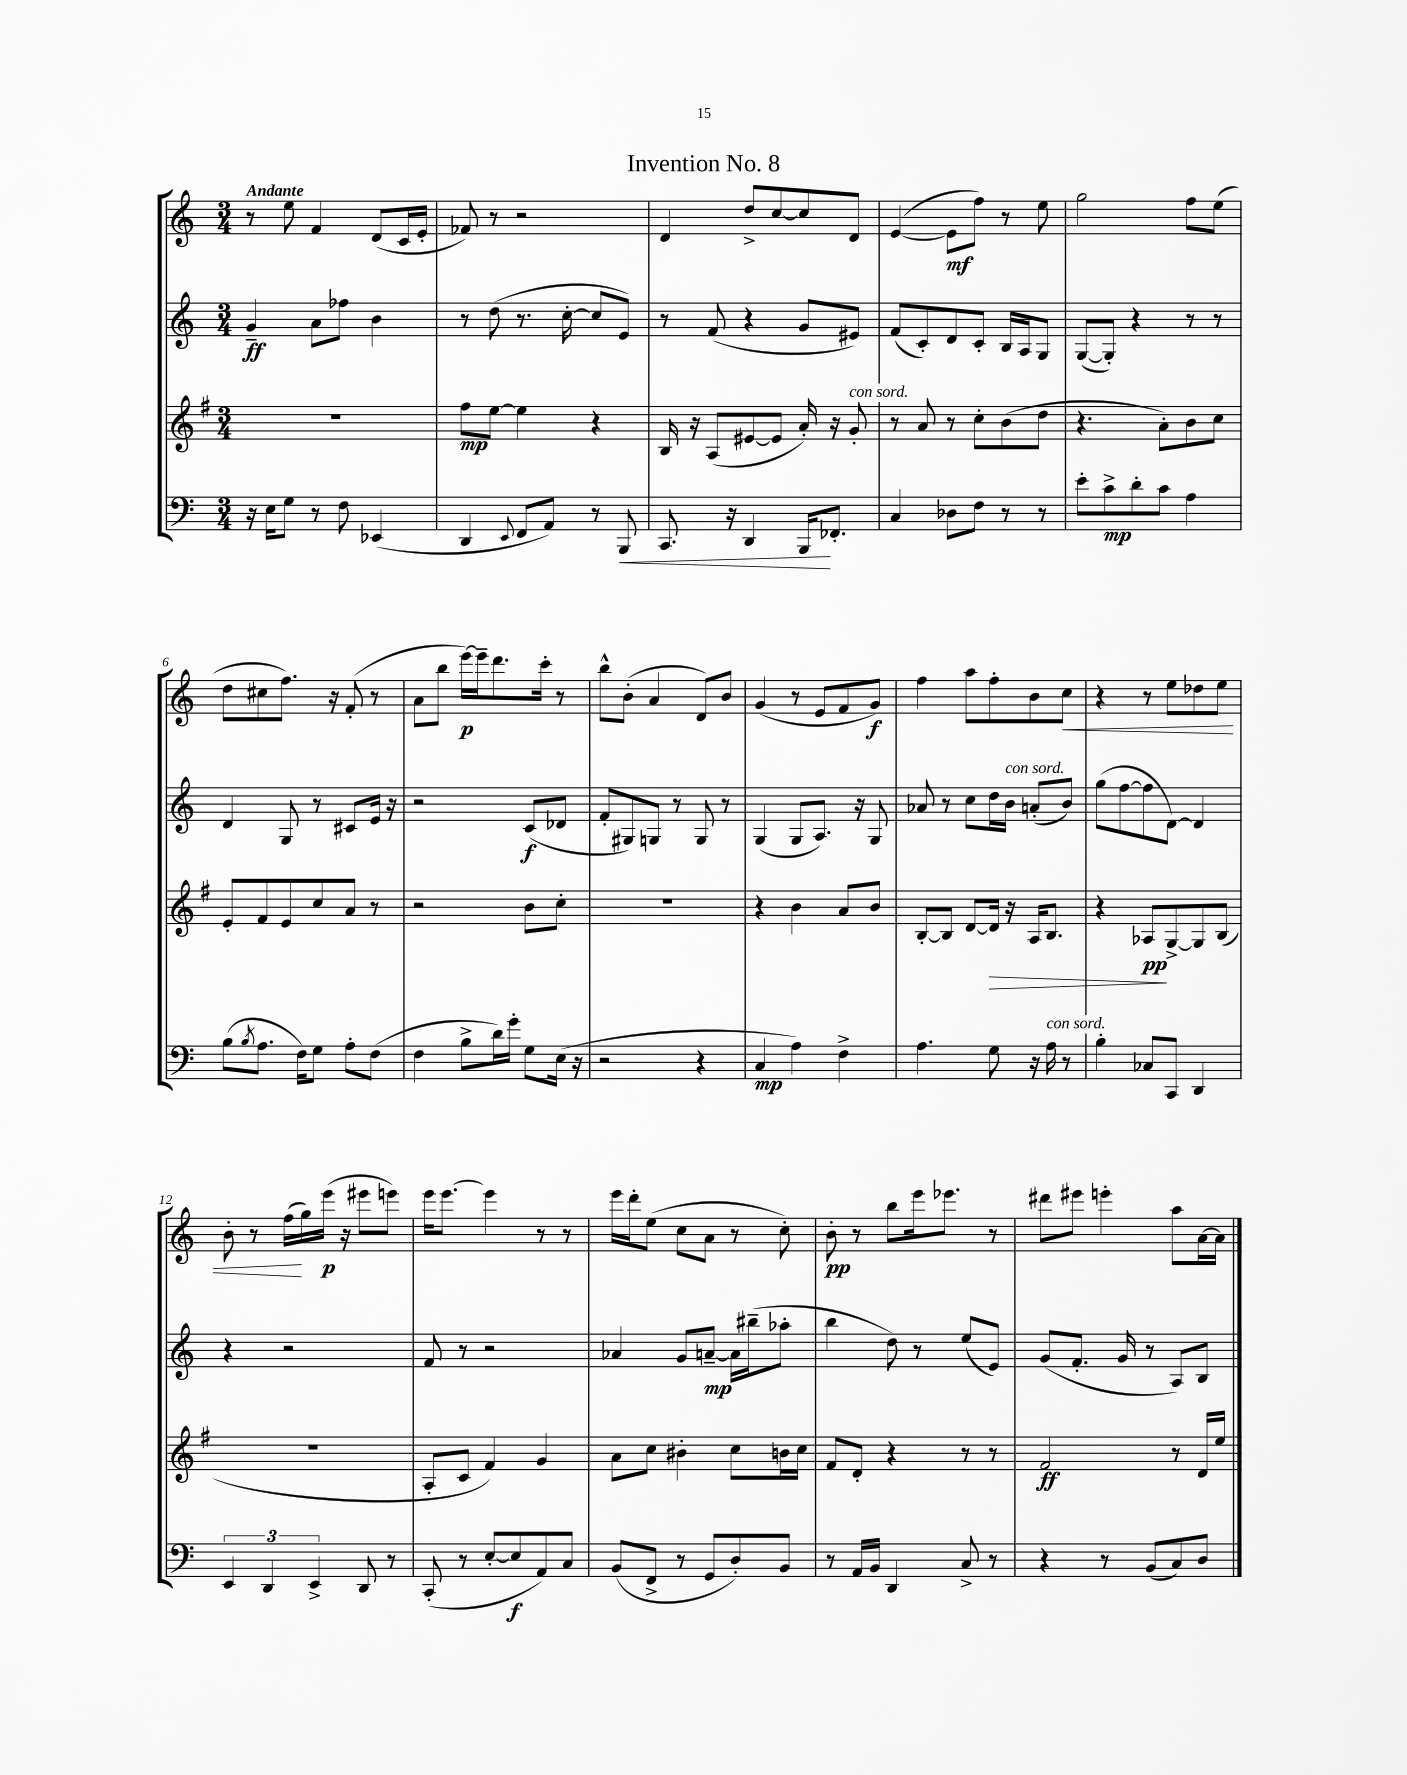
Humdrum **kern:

**kern	**kern	**kern	**kern
*staff4	*staff3	*staff2	*staff1
*clefF4	*clefG2	*clefG2	*clefG2
*k[]	*k[f#]	*k[]	*k[]
*M3/4	*M3/4	*M3/4	*M3/4
16r	2.r	4g~/	8r
16E\LK	.	.	.
8G\J	.	.	8ee\
8r	.	8a\L	4f/
8F\	.	8ff-\J	.
(4EE-/	.	4b\	(8d/L
.	.	.	16c/L
.	.	.	16e'/JJ
=	=	=	=
4DD/	8ff#\L	8r	8f-/)
.	[8ee\J	(8dd\	8r
8qqEE/	.	.	.
8FF/L	4ee\]	8.r	2r
8AA/J)	.	.	.
.	.	[16cc'\	.
8r	4r	8cc/]L	.
8BBB/	.	8e/J)	.
=	=	=	=
8.CC/	16B/	8r	4d/
.	16r	.	.
.	(8A/L	(8f/	.
16r	.	.	.
4DD/	[8e#/	4r	8dd^/L
.	8e#/]J	.	[8cc/
16BBB/LK	16a'/)	8g/L	8cc/]
8.FF-'/J	16r	.	.
.	8g'/	8e#/J)	8d/J
=	=	=	=
4C/	8r	(8f/L	([4e/
.	8a/	8c'/)	.
8D-\L	8r	8d/	8e\]L
8F\J	8cc'\L	8c'/J	8ff\J)
8r	(8b\	16B/LL	8r
.	.	16A/J	.
8r	8dd\J	8G/J	8ee\
=	=	=	=
8e'\L	4.r	([8G/L	2gg\
8c^\	.	8G'/]J)	.
8d'\	.	4r	.
8c\J	8a'\L)	.	.
4A\	8b\	8r	8ff\L
.	8cc\J	8r	(8ee\J
=	=	=	=
(8B\L	8e'/L	4d/	8dd\L
8qB/	.	.	.
8.A\J	8f#/	.	8cc#\
.	8e/	8G/	8.ff\J)
16F\LK)	.	.	.
8G\J	8cc/	8r	.
.	.	.	16r
8A'\L	8a/J	8c#/L	(8f'/
(8F\J	8r	16e/Jk	8r
.	.	16r	.
=	=	=	=
4F\	2r	2r	8a\L
.	.	.	8bb\J
8B^\L	.	.	[16eee\LL)
.	.	.	16eee~\]J
16d\L)	.	.	8.ddd\
16g'\JJ	.	.	.
8G\L	8b\L	(8c/L	.
.	.	.	16ccc'\Jk
(16E\Jk	8cc'\J	8d-/J	8r
16r	.	.	.
=	=	=	=
2r	2.r	8f'/L	8bb^^\L
.	.	8G#/)	(8b'\J
.	.	8G/J	4a/
.	.	8r	.
4r	.	8G/	8d/L)
.	.	8r	8b/J
=	=	=	=
4C/	4r	(4G/	(4g/
4A\)	4b\	8G/L	8r
.	.	8.A/J)	8e/L
4F^\	8a/L	.	8f/
.	.	16r	.
.	8b/J	8G/	8g/J)
=	=	=	=
4.A\	[8B'/L	8a-/	4ff\
.	8B/]J	8r	.
.	[8d/L	8cc\L	8aa\L
8G\	16d/]Jk	16dd\L	8ff'\
.	16r	16b\JJ	.
16r	16A/LK	(8a'/L	8b\
16A\	8.B/J	.	.
8r	.	8b/J)	8cc\J
=	=	=	=
4B'\	4r	(8gg\L	4r
.	.	[8ff\	.
8C-/L	8A-/L	8ff\]	8r
8CC/J	[8G^/	[8d\J)	8ee\L
4DD/	8G/]	4d/]	8dd-\
.	(8B/J	.	8ee\J
=	=	=	=
6EE/	2.r	4r	8b'\
.	.	.	8r
6DD/	.	.	.
.	.	2r	(16ff\LL
.	.	.	16gg\)
6EE^/	.	.	.
.	.	.	(16eee\JJ
.	.	.	16r
8DD/	.	.	8eee#\L
8r	.	.	8eee\J)
=	=	=	=
(8CC'/	8A'/L	8f/	16eee\LK
.	.	.	[8.eee\J
8r	8c/J	8r	.
[8E'/L	4f#/)	2r	4eee\]
8E/]	.	.	.
8AA/)	4g/	.	8r
8C/J	.	.	8r
=	=	=	=
(8BB/L	8a\L	4a-/	16eee\LL
.	.	.	16ddd'\J
8FF^/J	8cc\J	.	(8ee\J
8r	4b#'\	8g/L	8cc\L
8GG/L	.	[8a~/J	8a\J
8D'/)	8cc\L	16a\]LL	8r
.	.	(16bb#~\J	.
8BB/J	16b\L	8aa-'\J	8cc'\)
.	16cc\JJ	.	.
=	=	=	=
8r	8f#/L	4bb\	8b'\
16AA/LL	8d'/J	.	8r
16BB/JJ	.	.	.
4DD/	4r	8dd\)	8bb\L
.	.	8r	16eee\k
.	.	.	8.eee-\J
8C^/	8r	(8ee/L	.
8r	8r	8e/J)	8r
=	=	=	=
4r	2f#/	(8g/L	8ddd#\L
.	.	8.f'/J	8eee#\J
8r	.	.	4eee'\
.	.	16g/	.
(8BB/L	.	8r	.
8C/)	8r	8A/L)	8aa\L
8D/J	16d/LL	8B/J	[16a\L
.	16ee/JJ	.	16a\]JJ
==	==	==	==
*-	*-	*-	*-
